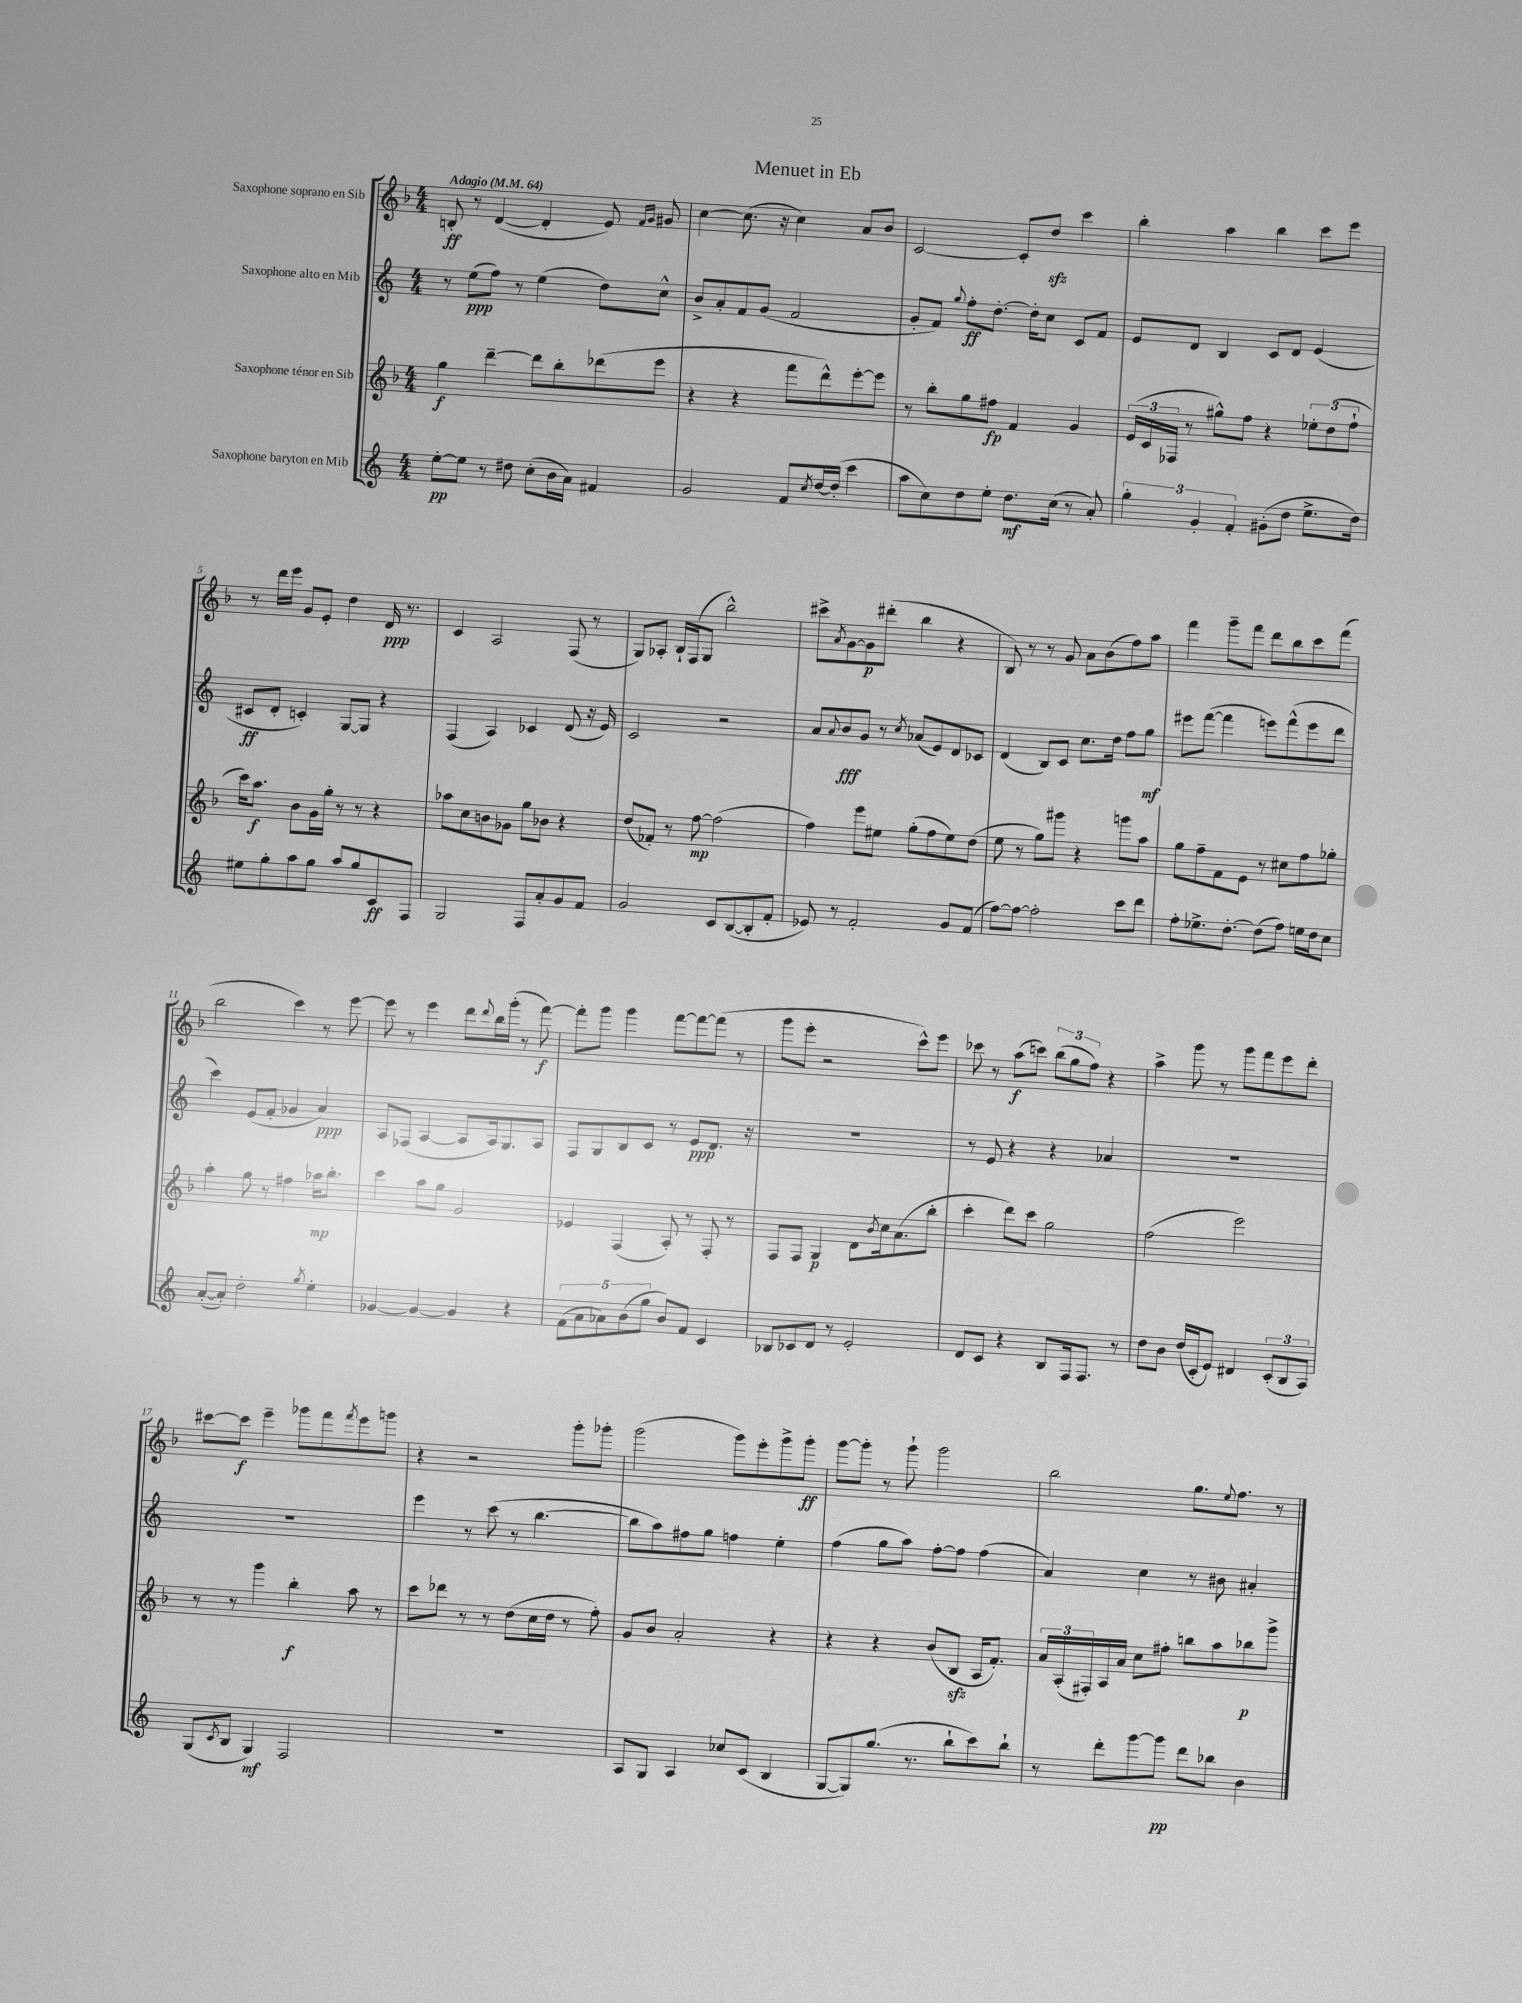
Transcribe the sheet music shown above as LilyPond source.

\header { title = "Menuet in Eb" }
<<
\new StaffGroup <<
\new Staff = "s0" \with { instrumentName = "Saxophone soprano en Sib" } {
    \clef treble \key f \major \numericTimeSignature \time 4/4 \tempo "Adagio" 4 = 64
    b8-.\ff r8 d'4~( d'4-. e'8) \grace { f'16 g'16 } gis'8 |
    c''4~ c''8.( r16 c''4) a'8 bes'8 |
    c'2~ c'8-. d''8\sfz c'''4 |
    bes''4-. a''4 bes''4 c'''8 e'''8 |
    r8 d'''16 e'''16 g'8 e'8-. d''4 d'16\ppp r8. |
    c'4 a2 f8( r8 |
    g8) aes8-. bes16-! f16( g8 bes''2-^) |
    cis'''8-> \acciaccatura { a'8 } g'8~ g'8\p dis'''8-.( bes''4 r4 |
    bes8) r8 r8 g'8 a'8 bes'8( f''8) a''8 |
    f'''4 g'''8-- f'''8 d'''8 bes''8 c'''8 f'''8( |
    bes''2 c'''4) r8 e'''8~ |
    e'''8 r8 e'''4 d'''8 \appoggiatura { d'''8 } bes''16 g'''16-.( r8 f'''8~\f) |
    f'''8-. g'''8 g'''4 f'''8~ f'''8~ f'''8( r8 |
    g'''8 e'''8-. r2 c'''8-^) e'''8 |
    ces'''8 r8 a''8\f( c'''8) \tuplet 3/2 { bes''8( g''8 f''8) } r4 |
    a''4-> g'''8 r8 g'''8 f'''8 e'''8 d'''8-. |
    cis'''8~ cis'''8\f e'''4-- ges'''8 f'''8 \acciaccatura { f'''8 } e'''8 g'''8 |
    r4 r2 g'''8-. ges'''8-. |
    g'''2( g'''8) e'''8-. g'''8-> g'''8-.\ff |
    g'''8~ g'''8-. r8 g'''8-! g'''2 |
    bes''2 g''8. \appoggiatura { e''8 } f''8. r8 \bar "|." |
}
\new Staff = "s1" \with { instrumentName = "Saxophone alto en Mib" } {
    \clef treble \key c \major \numericTimeSignature \time 4/4
    r8 e''8\ppp( f''8) r8 e''4( d''8) c''8-^ |
    b'8-> a'8-. f'8 g'8( f'2 |
    g'8-. f'8) \appoggiatura { g''8 } f''8-.\ff d''8.~-. d''16-. c''8 c'8 f'8 |
    e'8 d'8 b4 c'8 d'8 e'4( |
    cis'8\ff d'8-. c'4-.) g8~ g8 r4 |
    f4( a4) ces'4 d'8( r16 e'16) |
    c'2 r2 |
    a'8 \appoggiatura { a'8 } b'8\fff g'8 r8 \acciaccatura { c''8 } aes'8( e'8) d'8 ces'8 |
    d'4( b8) c'8 c''8. d''16 f''8 g''8\mf |
    eis'''8 f'''8~( f'''4 e'''8) f'''8-^( e'''8 d'''8 |
    c'''4) e'8( f'8-. ges'4 a'4\ppp) |
    a8 fes8( a4~ a8 a16) g8. a8 |
    f8 g8 b8 c'8 r8 e'8\ppp d'8. r16 |
    R1 |
    r8 e'8 r4 r4 aes'4 |
    R1 |
    R1 |
    e'''4 r8 c'''8( r8 b''4.~ |
    b''8 a''8) fis''8 g''8 f''4 e''4-. |
    f''4( g''8 a''8) f''8~-. f''8 f''4( |
    a'4) c''4 r8 bis'8 ais'4-. \bar "|." |
}
\new Staff = "s2" \with { instrumentName = "Saxophone ténor en Sib" } {
    \clef treble \key f \major \numericTimeSignature \time 4/4
    g''4\f d'''4~-- d'''8 bes''8-. des'''8( e'''8 |
    r4 r4 f'''8 d'''8-^) e'''8~-. e'''8 |
    r8 bes''8-. g''8 fis''8\fp f'4 g'4 |
    \tuplet 3/2 { e'16( c'16 fes16 } r8 gis''8-^) f''8 r4 \tuplet 3/2 { ees''8-. d''8( f''8-! } |
    c'''16) a''8.\f bes'8 g'16 g''16-. r8 r8 r4 |
    aes''8 c''8 b'8 ges'8 g''8 bes'8 r4 |
    d''8( fes'8-.) r8 f''8~\mp f''2( |
    f''4) e'''8 eis''8 g''8-.( f''8 eis''8) d''8( |
    e''8 r8 g''8) gis'''8 r4 g'''8 a''8 |
    g''8 f''8-- f'8 e'8 r8 cis''8 f''8 ges''8-. |
    a''4-. g''8 r8 fis''4 aes''16\mp bes''8.-. |
    c'''4 a''8 g''8 g'2 |
    ees'4 f4( a8-.) r8 f8-. r8 |
    f8 f8 g4\p d'8 \acciaccatura { bes'8 } c''16 a'8.( bes''8-. |
    c'''4-. d'''8) c'''8 g''2 |
    f''2( e'''2) |
    r8 r8 g'''4 bes''4-.\f a''8 r8 |
    c'''8 des'''8 r8 r8 d''8( c''16 d''16 r8 f''8-.) |
    g'8 bes'8 a'2-. r4 |
    r4 r4 bes'8( bes8\sfz a16 f'8.-.) |
    \tuplet 3/2 { a'16 a16-.( fis16-.) } a16 a'16 c''8 fis''8-. b''8 a''8 bes''8\p g'''8-> \bar "|." |
}
\new Staff = "s3" \with { instrumentName = "Saxophone baryton en Mib" } {
    \clef treble \key c \major \numericTimeSignature \time 4/4
    e''8~-.\pp e''8 r8 dis''8 c''8-.( b'16 a'16) fis'4 |
    g'2 f'8 \acciaccatura { c''8 } d''16~ d''16-.( c'''4 |
    a''8 c''8) d''8 e''8-. d''8.\mf c''16( r8 a'8-.) |
    \tuplet 3/2 { g''4-. g'4-. f'4-. } gis'8-.( d''8 e''8.-> d''16) |
    eis''8 g''8-. a''8 g''8 a''8 g''8 c'8\ff f8 |
    g2 f8 a'8-. g'8 f'8 |
    g'2 c'8 b8~( b8-. f'8-. |
    ees'8) r8 f'2-. g'8 f'8( |
    f''8~) f''8~ f''2-. c'''8 d'''8 |
    f''8-. ees''8.-> d''8.~-. d''8( f''8) e''16 d''16 c''8 |
    a'8~-.( a'8-.) d''2-. \acciaccatura { g''8 } e''4-. |
    ges'4~ ges'4~ ges'4 r4 |
    \tuplet 5/4 { f'8( a'8 aes'8) b'8( g''8 } b'8) f'8 c'4 |
    bes8 ces'8 d'8 r8 e'2-. |
    d'8 c'8 r4 b8 f16 f8. r8 |
    d''8 b'8 d''16( c'16-. e'8) dis'4 \tuplet 3/2 { c'8-.( b8 a8) } |
    g8( \acciaccatura { c'8 } b8 g4\mf) f2 |
    R1 |
    a8 g8 a4 ces''8 c'8( b4 |
    g8~ g8) g''8.( r8. b''8-! c'''8) b''8-! |
    r8 d'''8-. g'''8~ g'''8\pp d'''8 bes''8 b'4 \bar "|." |
}
>>
>>
